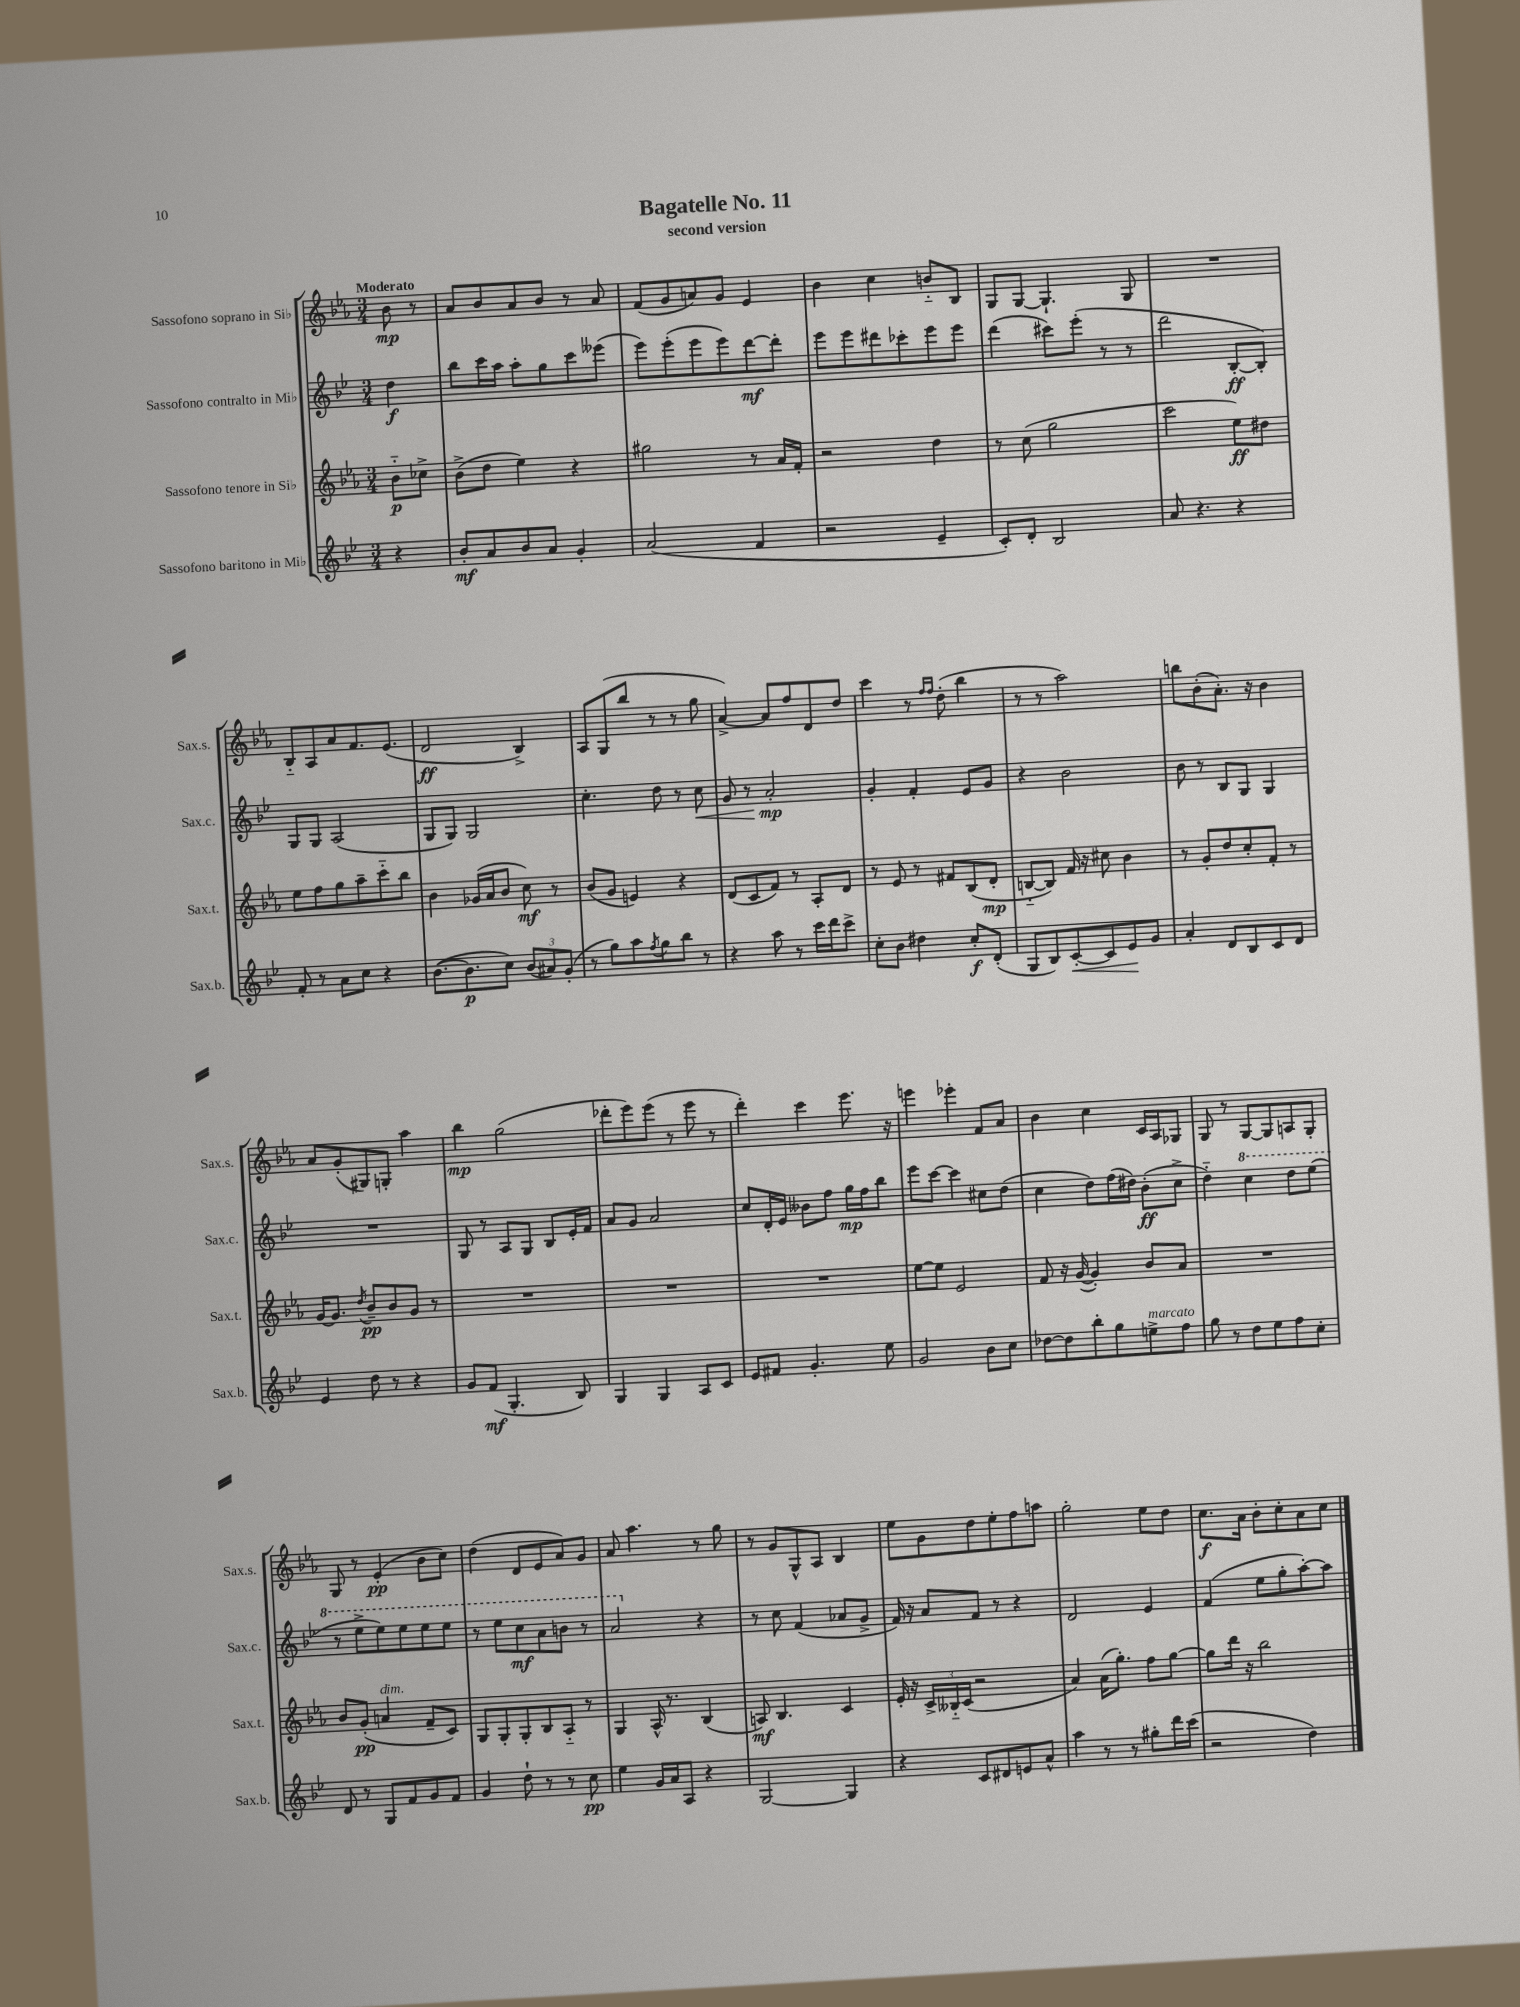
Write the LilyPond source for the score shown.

\header { title = "Bagatelle No. 11" subtitle = "second version" }
<<
\new StaffGroup <<
\new Staff = "s0" \with { instrumentName = "Sassofono soprano in Sib" shortInstrumentName = "Sax.s." } {
    \clef treble \key ees \major \numericTimeSignature \time 3/4 \partial 4 \tempo "Moderato"
    bes'8\mp r8 |
    aes'8 bes'8 aes'8 bes'8 r8 aes'8 |
    f'8( g'8 a'8) g'8 ees'4 |
    bes'4 c''4 b'8-_ bes8 |
    g8 g8~ g4.-! g8 |
    R2. |
    bes8-_ aes8 aes'8 f'8. ees'8.( |
    d'2\ff bes4->) |
    aes8 g8( bes''8 r8 r8 g''8 |
    aes'4~->) aes'8 f''8 d'8 d''8 |
    c'''4 r8 \grace { f''16 f''16 } d''8-.( bes''4 |
    r8 r8 aes''2) |
    b''8 bes'8-.( aes'8.-.) r16 bes'4 |
    aes'8 g'8-.( gis8) g8-. aes''4 |
    bes''4\mp g''2( |
    des'''8-. ees'''8) ees'''8( r8 ees'''8 r8 |
    d'''4-.) c'''4 ees'''8. r16 |
    e'''4 ees'''4-. f'8 aes'8 |
    bes'4 c''4 c'16 aes16 ges8 |
    g8 r8 g8~ g8 a8 g8-. |
    g8 r8 ees'4-.\pp( bes'8 c''8) |
    d''4( d'8 ees'8 aes'8) g'8 |
    aes'8 aes''4. r8 g''8 |
    r8 g'8 g8-^ aes8 bes4 |
    ees''8 g'8 d''8 ees''8-. f''8 a''8 |
    g''2-. ees''8 d''8 |
    c''8.\f aes'16 bes'8-. c''8-. aes'8 c''8 \bar "|." |
}
\new Staff = "s1" \with { instrumentName = "Sassofono contralto in Mib" shortInstrumentName = "Sax.c." } {
    \clef treble \key bes \major \numericTimeSignature \time 3/4 \partial 4
    d''4\f |
    bes''8 c'''16 a''16 a''8-. g''8 c'''8 eeses'''8( |
    ees'''8) ees'''8-.( ees'''8 ees'''8) d'''8~\mf d'''8-. |
    ees'''8 ees'''8 dis'''8 ces'''8-. ees'''8 ees'''8 |
    d'''4( cis'''8) ees'''8-.( r8 r8 |
    d'''2 bes8~-.\ff bes8-.) |
    g8 g8 a2( |
    g8 g8) g2 |
    c''4.-. d''8 r8 c''8\< |
    g'8 r8 a'2-.\mp\! |
    g'4-. f'4-. ees'8 g'8 |
    r4 bes'2 |
    bes'8 r8 bes8 g8 g4 |
    R2. |
    g8 r8 a8 g8 bes8 ees'16-. f'16 |
    a'8 g'8 a'2 |
    c''8 d'16-. ees'16 beses'8 f''8 g''16\mp f''16 bes''8 |
    ees'''8 c'''8~ c'''4 cis''8 d''8( |
    c''4 d''8) f''16( dis''16) bes'8-.\ff( c''8-> |
    d''4-_) \ottava #1 c'''4 d'''8 ees'''8( |
    r8 ees'''8-> ees'''8) ees'''8 ees'''8 ees'''8 |
    r8 ees'''8 c'''8\mf a''8 b''8 r8 |
    a''2 \ottava #0 r4 |
    r8 c''8 f'4( aes'8 g'8-> |
    f'16) r16 a'8 f'8 r8 r4 |
    d'2 ees'4 |
    f'4( ees''8 g''8-. a''8~-.) a''8 \bar "|." |
}
\new Staff = "s2" \with { instrumentName = "Sassofono tenore in Sib" shortInstrumentName = "Sax.t." } {
    \clef treble \key ees \major \numericTimeSignature \time 3/4 \partial 4
    bes'8-_\p ces''8-> |
    bes'8->( d''8 ees''4) r4 |
    gis''2 r8 aes'16 f'16-. |
    r2 d''4 |
    r8 c''8( g''2 |
    c'''2 ees''8\ff) dis''8 |
    ees''8 f''8 g''8 aes''8-- c'''8-_ bes''8 |
    bes'4 ges'16( aes'16 bes'8 c''8\mf) r8 |
    bes'8( g'8 e'4) r4 |
    d'8( c'8 f'8) r8 aes8-. d'8 |
    r8 ees'8 r8 fis'8 bes8( d'8-.\mp |
    b8~-_ b8) f'16 r16 cis''8 bes'4 |
    r8 g'8-. d''8 c''8-. f'8-. r8 |
    g'16~ g'8. \acciaccatura { d''8 } bes'8--\pp bes'8 g'8 r8 |
    R2. |
    R2. |
    R2. |
    ees''8~ ees''8 ees'2 |
    f'8 r16 g'16~( g'4-.) bes'8 aes'8 |
    R2. |
    bes'8 g'8-.\pp( a'4^\markup { \italic "dim." } f'8-- c'8) |
    g8 g8-. g8-. bes8 aes8-_ r8 |
    g4 aes16-^ r8. bes4( |
    a8\mf) bes4. c'4 |
    ees'16-. r16 \tuplet 3/2 { c'16-> beses16-_ c'16( } r2 |
    aes'4) aes'16( g''8.-.) f''8 g''8~ |
    g''8 d'''16 r16 bes''2 \bar "|." |
}
\new Staff = "s3" \with { instrumentName = "Sassofono baritono in Mib" shortInstrumentName = "Sax.b." } {
    \clef treble \key bes \major \numericTimeSignature \time 3/4 \partial 4
    r4 |
    bes'8-.\mf a'8 bes'8 a'8 g'4-. |
    a'2( f'4 |
    r2 ees'4-- |
    c'8-.) d'8-. bes2 |
    a'8 r4. r4 |
    f'8-. r8 a'8 c''8 r4 |
    bes'8.~( bes'8.\p c''8) \tuplet 3/2 { bes'8( ais'8) g'8-.( } |
    r8 g''8) a''8 \acciaccatura { f''8 } g''8 bes''8 r8 |
    r4 a''8 r8 c'''16 d'''16 c'''8-> |
    c''8-. bes'8 dis''4 c''8-.\f d'8-.( |
    g8 bes8) c'8~-.\< c'8 ees'8\! g'8 |
    a'4-. d'8 bes8 c'8 d'8 |
    ees'4 d''8 r8 r4 |
    g'8 f'8\mf( g4.-. bes8) |
    g4 g4 a8 c'8 |
    ees'8 fis'8 g'4.-. ees''8 |
    g'2 bes'8 c''8 |
    des''8~ des''8 bes''8-. g''8 e''8->^\markup { \italic "marcato" } f''8 |
    g''8 r8 d''8 ees''8 f''8 c''8-. |
    d'8 r8 g8 f'8 g'8 f'8 |
    g'4 d''8-! r8 r8 c''8\pp |
    ees''4 g'16 a'16 a8 r4 |
    g2~ g4 |
    r4 c'8 dis'8 e'8 a'8-^ |
    a''4 r8 r8 gis''8-. d'''16 c'''16( |
    r2 d''4) \bar "|." |
}
>>
>>
\layout { \context { \Score \remove "Bar_number_engraver" } }
